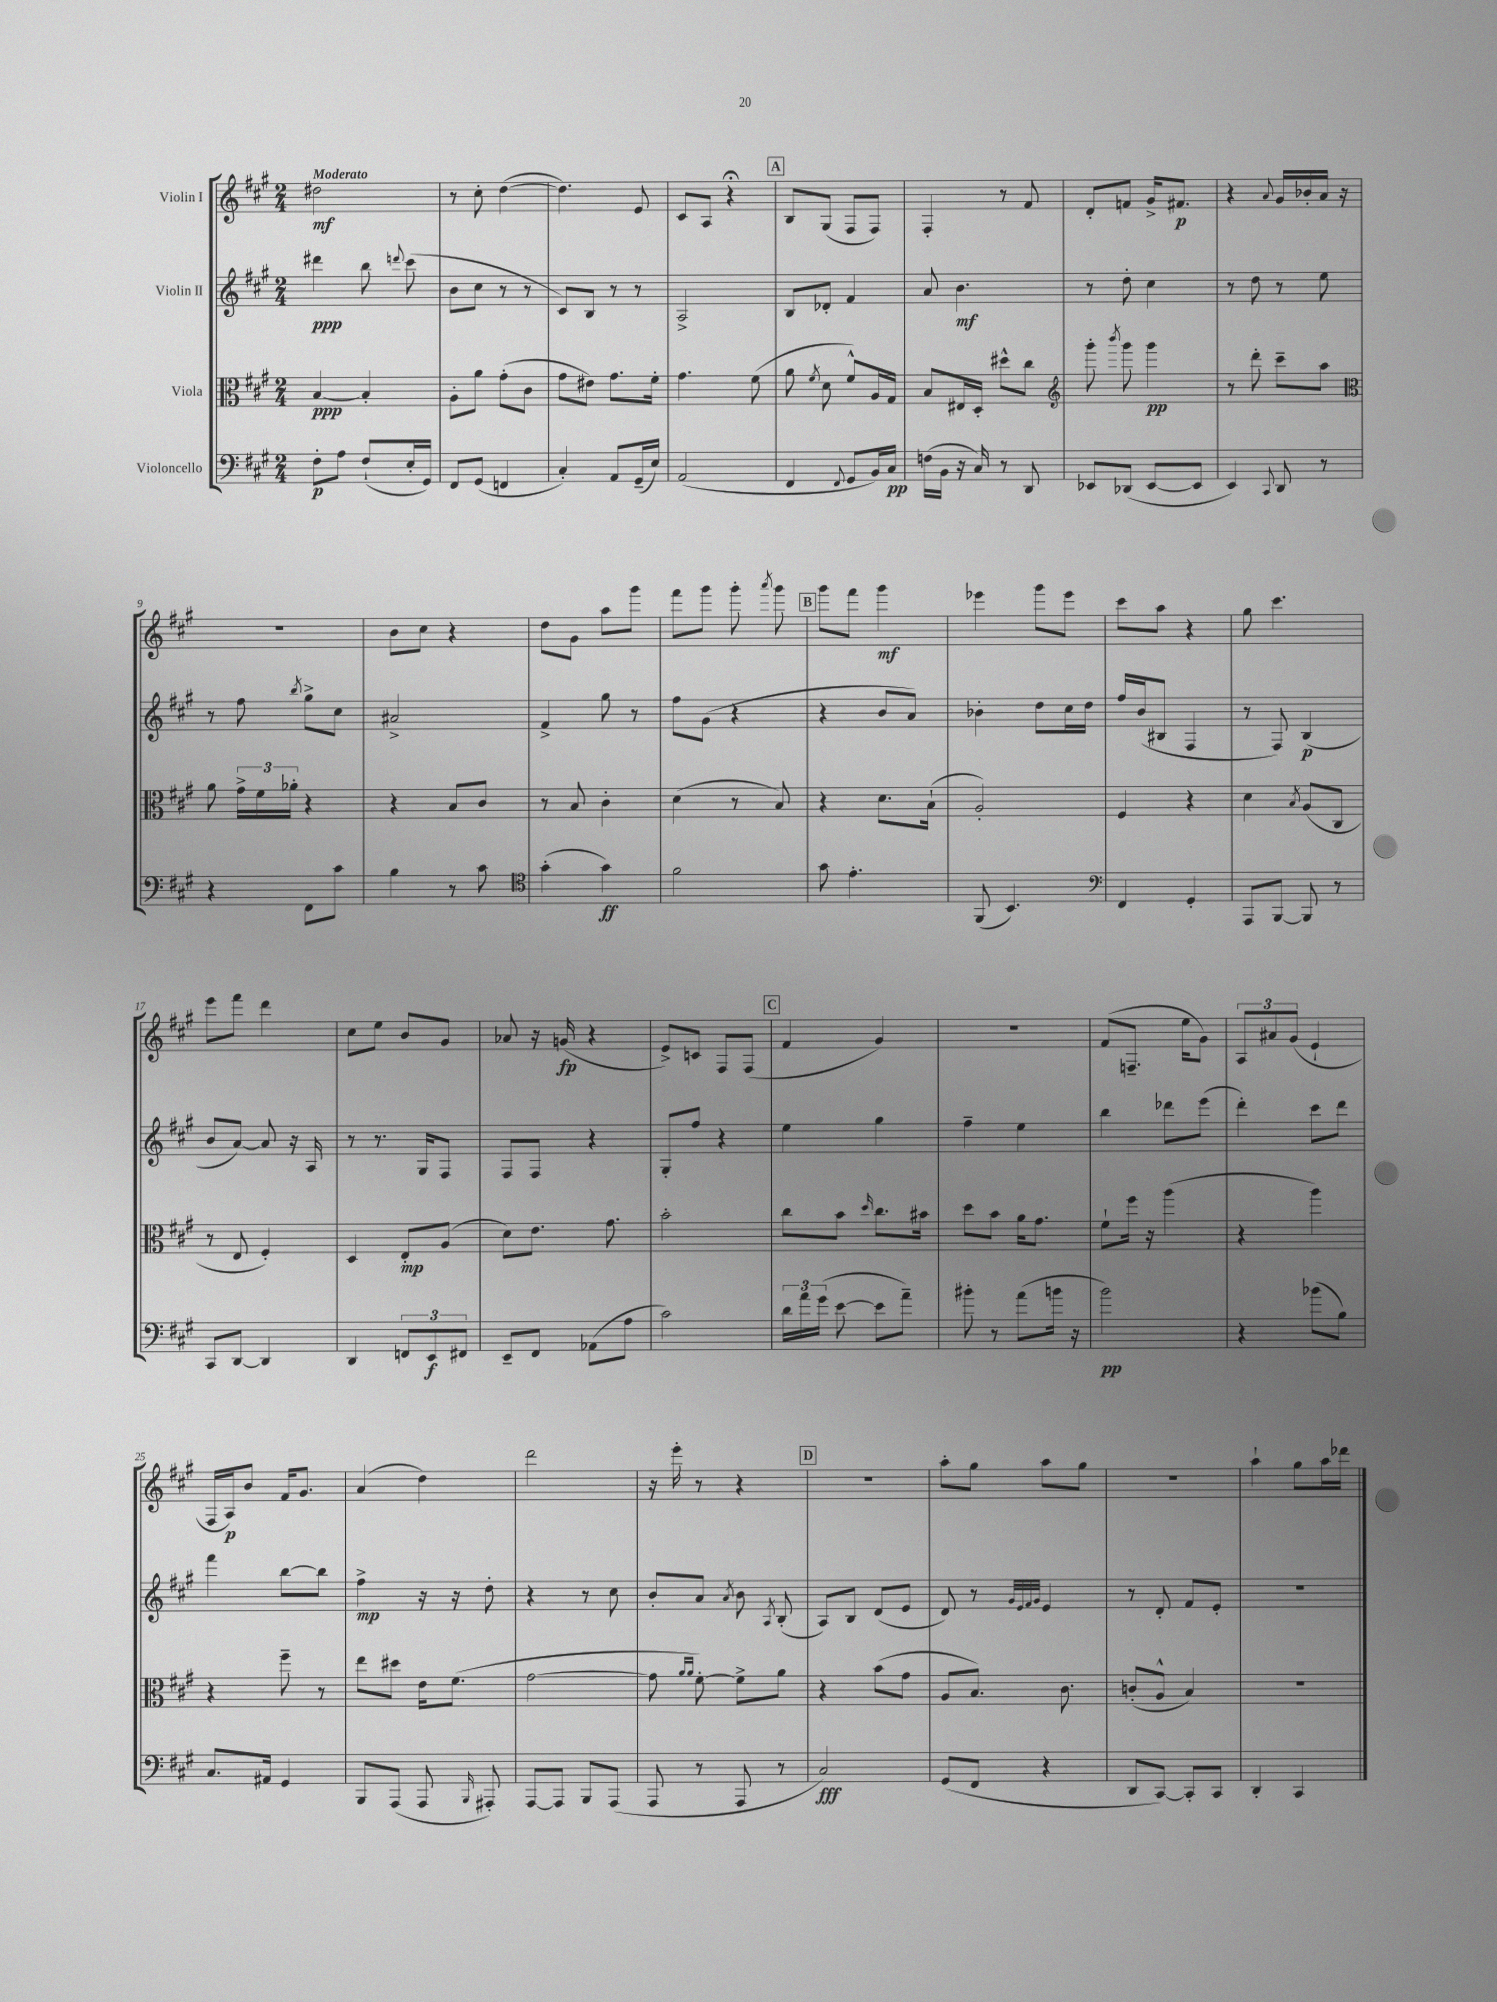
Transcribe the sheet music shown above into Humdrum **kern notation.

**kern	**kern	**kern	**kern
*staff4	*staff3	*staff2	*staff1
*clefF4	*clefC3	*clefG2	*clefG2
*k[f#c#g#]	*k[f#c#g#]	*k[f#c#g#]	*k[f#c#g#]
*M2/4	*M2/4	*M2/4	*M2/4
8F#'\L	[4B/	4ddd#\	2dd#\
8A\J	.	.	.
(8F#`/L	4B'/]	8bb\	.
.	.	8qqddd/	.
16E'/L	.	(8ccc#\	.
16GG#/JJ)	.	.	.
=	=	=	=
8FF#/L	8A'\L	8b\L	8r
(8GG#/J	8a\J	8cc#\J	8cc#'\
4FF/	(8g#'\L	8r	([4dd\
.	8c#\J	8r	.
=	=	=	=
4C#'/)	8g#\L	8c#/L)	4.dd\])
.	8e#\J)	8B/J	.
8AA/L	8.g#\L	8r	.
(16GG#~/L	.	8r	8e/
16E/JJ)	16f#'\Jk	.	.
=	=	=	=
(2AA/	4.g#\	2A^/	8c#/L
.	.	.	8A/J
.	.	.	4r;
.	(8f#\	.	.
=	=	=	=
4FF#/	8a\	8B/L	8B/L
.	8qf#/	.	.
.	8d\	8d-'/J	(8G#/J
8qqFF#/	.	.	.
8GG#/L	8f#^^/L)	4f#/	8F#/L
16BB/L)	16A/L	.	8F#/J)
16C#/JJ	16G#/JJ	.	.
=	=	=	=
(16F\LL	8B/L	8a/	4F#'/
16BB\JJ	.	.	.
16r	16E#/L	4.b\	.
16C#/)	16D'/JJ	.	.
8r	8dd#^^\L	.	8r
8DD/	8cc#\J	.	8f#/
=	=	=	=
*	*clefG2	*	*
8EE-/L	8ggg#'\	8r	8d'/L
.	8qbbb/	.	.
(8DD-/J	8ggg#\	8dd'\	8f/J
[8EE-/L	4ggg#\	4cc#\	16g#^/LK
.	.	.	8.f#/J
8EE-/]J	.	.	.
=	=	=	=
4EE/)	8r	8r	4r
.	8ddd'\	8dd\	.
8qqCC#/	.	.	8qqa/
8DD/	8ccc#~\L	8r	16g#/LL
.	.	.	16b-'/
8r	8aa\J	8ee\	16a/JJ
.	.	.	16r
=	=	=	=
*	*clefC3	*	*
4r	8a\	8r	2r
.	24g#^\LL	8ff#\	.
.	24f#\	.	.
.	24a-'\JJ	.	.
.	.	8qbb/	.
8FF#\L	4r	8gg#^\L	.
8c#\J	.	8cc#\J	.
=	=	=	=
4B\	4r	2a#^/	8b\L
.	.	.	8cc#\J
8r	8B/L	.	4r
8c#\	8c#/J	.	.
=	=	=	=
*clefC4	*	*	*
(4g#'\	8r	4f#^/	8dd\L
.	8B/	.	8g#\J
4g#\)	4c#'\	8gg#\	8aa\L
.	.	8r	8ggg#\J
=	=	=	=
2f#\	(4d\	8ff#\L	8fff#\L
.	.	(8g#\J	8ggg#\J
.	8r	4r	8ggg#'\
.	.	.	8qaaa/
.	8B/)	.	8ggg#\
=	=	=	=
8g#\	4r	4r	8ggg#\L
4.e'\	.	.	8fff#\J
.	8.d\L	8b/L	4ggg#\
.	.	8a/J)	.
.	(16B`\Jk	.	.
=	=	=	=
(8FF#/	2A'/)	4b-'\	4eee-\
4.BB/)	.	.	.
.	.	8dd\L	8ggg#\L
.	.	16cc#\L	8eee-\J
.	.	16dd\JJ	.
=	=	=	=
*clefF4	*	*	*
4FF#/	4F#/	16ff#/LL	8ccc#\L
.	.	(16b/J	.
.	.	8B#/J	8aa\J
4GG#'/	4r	4F#/	4r
=	=	=	=
8AAA/L	4d\	8r	8gg#\
[8BBB/J	.	8F#/)	4.ccc#\
.	8qB/	.	.
8BBB/]	(8A/L	(4B/	.
8r	8C#/J	.	.
=	=	=	=
8CC#/L	8r	8b/L	8eee\L
[8DD/J	8E/	[8a/J)	8fff#\J
4DD/]	4F#'/)	8a/]	4ddd\
.	.	16r	.
.	.	16A/	.
=	=	=	=
4DD/	4D/	8r	8cc#\L
.	.	8.r	8ee\J
12FF/L	8E'/L	.	8b/L
.	.	16G#/LK	.
12EE/	.	.	.
.	(8A/J	8F#/J	8g#/J
12FF#/J	.	.	.
=	=	=	=
8EE~/L	8d\L)	8F#/L	8a-/
8FF#/J	8.e\J	8F#/J	16r
.	.	.	(16g/
(8AA-\L	.	4r	4r
.	8.g#\	.	.
8A\J	.	.	.
=	=	=	=
2c#\)	2b'\	8G#'/L	8e^/L)
.	.	8ff#/J	8c/J
.	.	4r	8F#/L
.	.	.	(8F#/J
=	=	=	=
24d\LL	8cc#\L	4ee\	4f#/
24a\	.	.	.
(24g#\JJ	.	.	.
[8e\	8b\J	.	.
.	16qqdd/	.	.
8e\]L	8.cc#\L	4gg#\	4g#/)
8a~\J)	.	.	.
.	16b#\Jk	.	.
=	=	=	=
8b#'\	8dd\L	4ff#~\	2r
8r	8b\J	.	.
(8a\L	16a\LK	4ee\	.
.	8.g#\J	.	.
16b\Jk	.	.	.
16r	.	.	.
=	=	=	=
2b\)	8f#`\L	4bb\	(8f#/L
.	16ff#\Jk	.	8.F~/J
.	16r	.	.
.	(4aa\	8ddd-\L	.
.	.	.	16ee\LK
.	.	(8eee\J	8g#\J)
=	=	=	=
4r	4r	4ddd'\)	12A/L
.	.	.	12a#/
.	.	.	(12g#/J
(8b-\L	4aa\)	8ccc#\L	4e`/
8B\J)	.	8ddd\J	.
=	=	=	=
8.C#/L	4r	4fff#\	16F#/LL
.	.	.	16A/J)
.	.	.	8b/J
16AA#/Jk	.	.	.
4GG#/	8ff#~\	[8bb\L	16f#/LK
.	.	.	8.g#/J
.	8r	8bb\]J	.
=	=	=	=
8BBB/L	8ee\L	4ff#^\	(4a/
(8AAA/J	8dd#\J	.	.
8AAA/	16e\LK	16r	4dd\)
.	(8.f#\J	16r	.
16qqBBB/	.	.	.
8AAA#'/)	.	8dd'\	.
=	=	=	=
[8AAA/L	[2g#\	4r	2ddd\
8AAA/]J	.	.	.
8BBB/L	.	8r	.
(8AAA/J	.	8cc#\	.
=	=	=	=
8AAA/	8g#\]	8b'/L	16r
.	.	.	16eee'\
.	16qqa/LL	.	.
.	16qqa/JJ	.	.
8r	[8f#'\)	8a/J	8r
.	.	8qa/	.
8AAA/	8f#^\]L	8b\	4r
.	.	8qA/	.
8r	8a\J	(8B'/	.
=	=	=	=
2C#/)	4r	8A/L)	2r
.	.	8B/J	.
.	(8b\L	(8d/L	.
.	8g#\J	8e/J	.
=	=	=	=
(8GG#/L	8A/L	8d/)	8aa'\L
8FF#/J	8.B/J)	8r	8gg#\J
.	.	32qqg#/LLL	.
.	.	32qqe/	.
.	.	32qqf#/	.
.	.	32qqg#/JJJ	.
4r	.	4e/	8aa\L
.	8.c#\	.	.
.	.	.	8gg#\J
=	=	=	=
8DD/L	(8c'/L	8r	2r
[8CC#/J)	8A^^/J	8d'/	.
8CC#'/]L	4B/)	8f#/L	.
8CC#/J	.	8e'/J	.
=	=	=	=
4DD'/	2r	2r	4aa`\
4CC#/	.	.	8gg#\L
.	.	.	16aa\L
.	.	.	16ddd-\JJ
==	==	==	==
*-	*-	*-	*-
